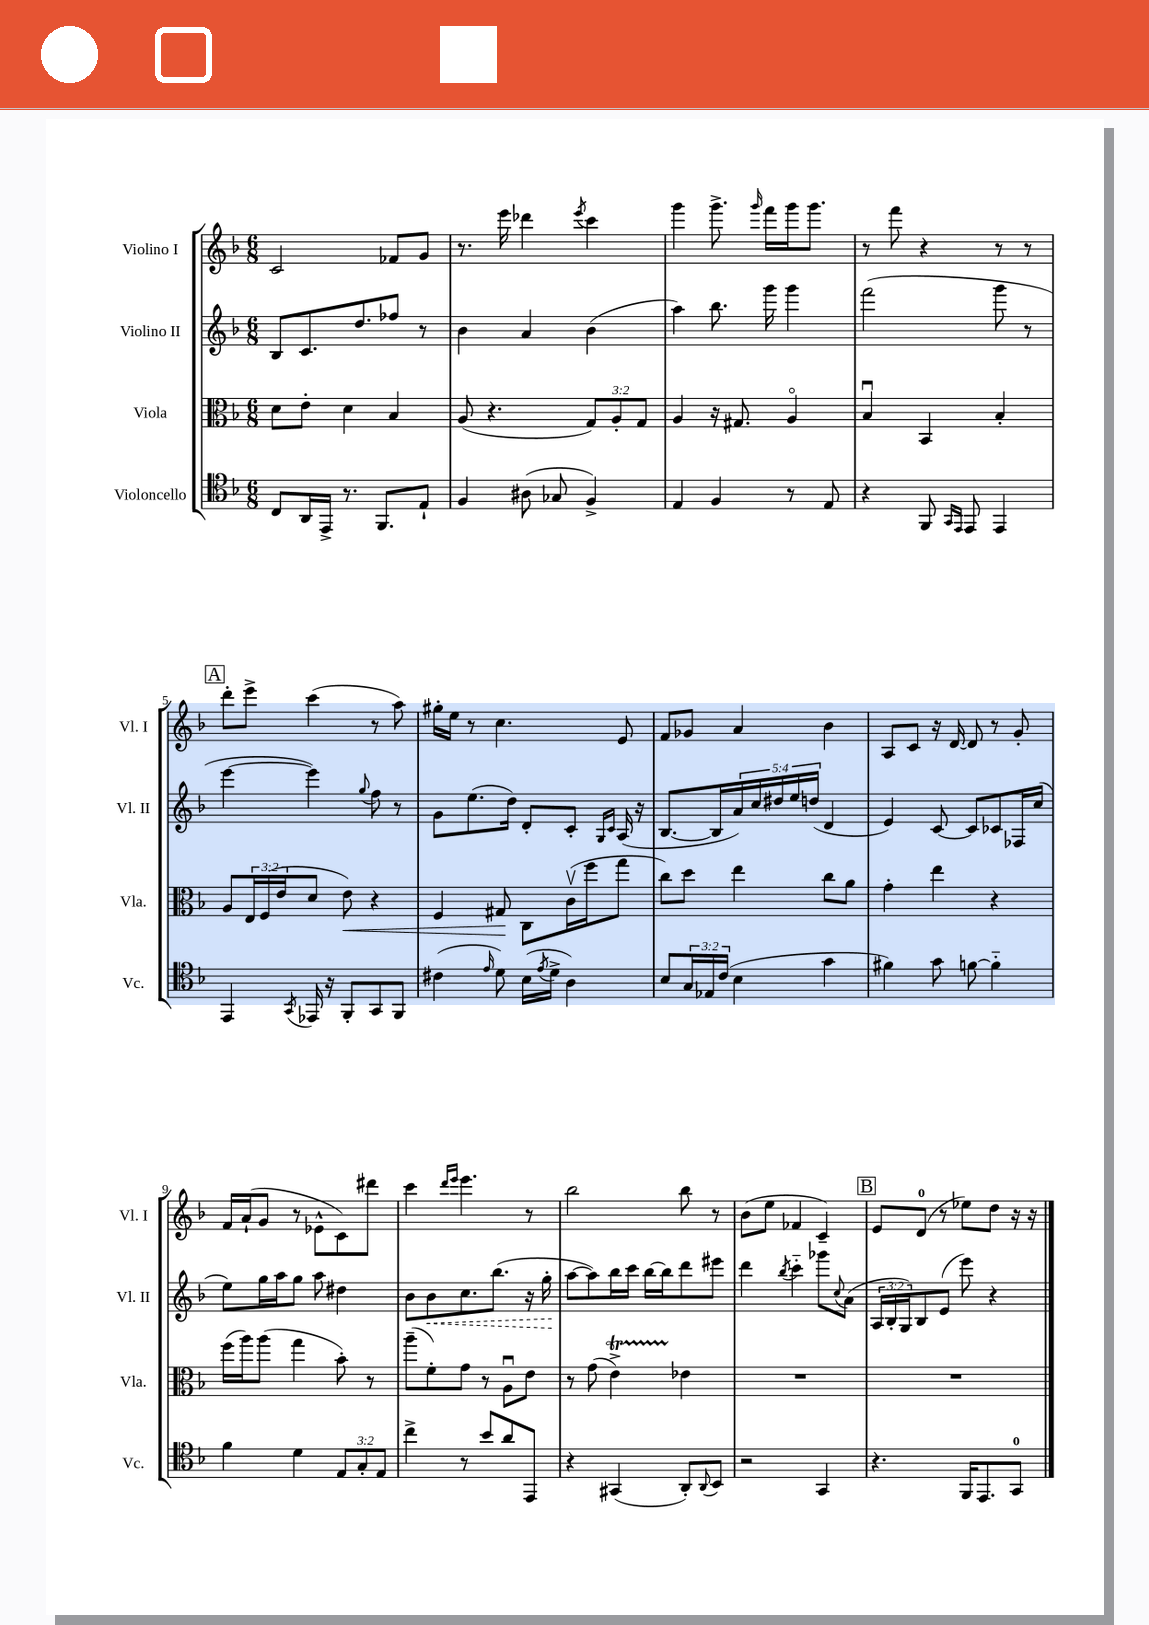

**kern	**kern	**kern	**kern
*staff4	*staff3	*staff2	*staff1
*clefC4	*clefC3	*clefG2	*clefG2
*k[b-]	*k[b-]	*k[b-]	*k[b-]
*M6/8	*M6/8	*M6/8	*M6/8
8C	8d	8B-	2c
16AA	8e'	8.c	.
16EE^	.	.	.
8.r	4d	.	.
.	.	8.dd	.
8.FF	.	.	.
.	4B-	8ff-	8f-
8E`	.	8r	8g
=	=	=	=
4F	(8A	4b-	8.r
.	4.r	.	.
.	.	.	16eee
(8A#	.	4a	4ddd-
8G-	.	.	.
.	.	.	8qeee
4F^)	12G)	(4b-	4ccc
.	12A'	.	.
.	12G	.	.
=	=	=	=
4E	4A	4aa)	4ggg
4F	16r	8.bb-	8.ggg^
.	8.G#	.	.
.	.	.	16qqggg
.	.	16ggg	16fff
8r	4Ao	4ggg	16ggg
.	.	.	8.ggg
8E	.	.	.
=	=	=	=
4r	4B-u	(2fff	8r
.	.	.	8fff
8FF	4BB-	.	4r
16qqGG	.	.	.
16qqEE	.	.	.
8EE	.	.	.
4EE	4B-'	8ggg	8r
.	.	8r	8r
=	=	=	=
4EE	8A	[4eee	8ddd'
.	24E	.	8eee^
.	(24F	.	.
.	24e	.	.
8qGG	.	.	.
16EE-	8d	4eee])	(4ccc
16r	.	.	.
8FF'	8e)	.	.
.	.	8qqgg	.
8GG	4r	8ff	8r
8FF	.	8r	8aa)
=	=	=	=
(4c#	4F	8g	16gg#'
.	.	.	16ee
.	.	(8.ee	8r
16qqe	.	.	.
8d)	8G#	.	4.cc
.	.	16dd)	.
(16B-	8C	8d'	.
8qe	.	.	.
16d^	.	.	.
4A)	(16cv	8c'	.
.	16ff	.	.
.	.	16qqG	.
.	.	16qqc	.
.	8gg	(16A	8e
.	.	16r	.
=	=	=	=
8B-	8cc)	[8.B-	8f
24G	8dd	.	8g-
24E-	.	.	.
.	.	16B-]	.
(24c	.	.	.
4B-	4ee	20a)	4a
.	.	20cc	.
.	.	20dd#	.
.	.	20ee	.
.	.	(20dd	.
4g	8cc	4d	4b-
.	8a	.	.
=	=	=	=
4f#)	4g'	4e)	8A
.	.	.	8c
8g	4ee	[8c	16r
.	.	.	[16d
[8f	.	8c]	8d]
4f'~]	4r	8c-	8r
.	.	16F-	8g'
.	.	(16cc	.
=	=	=	=
4f	(16ff	8ee)	16f
.	16aa)	.	(16a`
.	(8aa	16gg	8g
.	.	16aa	.
4d	4gg	8gg	8r
.	.	8aa	8e-^^
12E	8b-')	4dd#	8c)
12G'	.	.	.
.	8r	.	8ddd#
12E	.	.	.
=	=	=	=
4cc^	(8aa~	8b-	4ccc
.	8f')	8b-	.
.	.	.	16qqddd
.	.	.	16qqeee
8r	8g	8.cc	4.eee
8b-	8r	.	.
.	.	(8.bb-	.
8a	8Au	.	.
8EE	8e	16r	8r
.	.	16gg'	.
=	=	=	=
4r	8r	[8aa	2bb-
.	(8g	8aa])	.
(4GG#	4e^)	16bb-	.
.	.	16ccc	.
.	.	[16bb-	.
.	.	16bb-]	.
8AA')	4e-	8ddd	8bb-
8qqAA	.	.	.
8BB-	.	8eee#	8r
=	=	=	=
2r	2.r	4ddd	(8b-
.	.	.	8ee
.	.	8qbb-	.
.	.	4ccc'~	4f-
4GG	.	8ggg-	4c~)
.	.	8qqcc	.
.	.	(8a	.
=	=	=	=
4.r	2.r	24A	8e
.	.	24B-'	.
.	.	24G)	.
.	.	8B-	(8d
.	.	(8e	8r
16FF	.	8eee)	8ee-)
8.EE	.	.	.
.	.	4r	8dd
8GG	.	.	16r
.	.	.	16r
==	==	==	==
*-	*-	*-	*-
